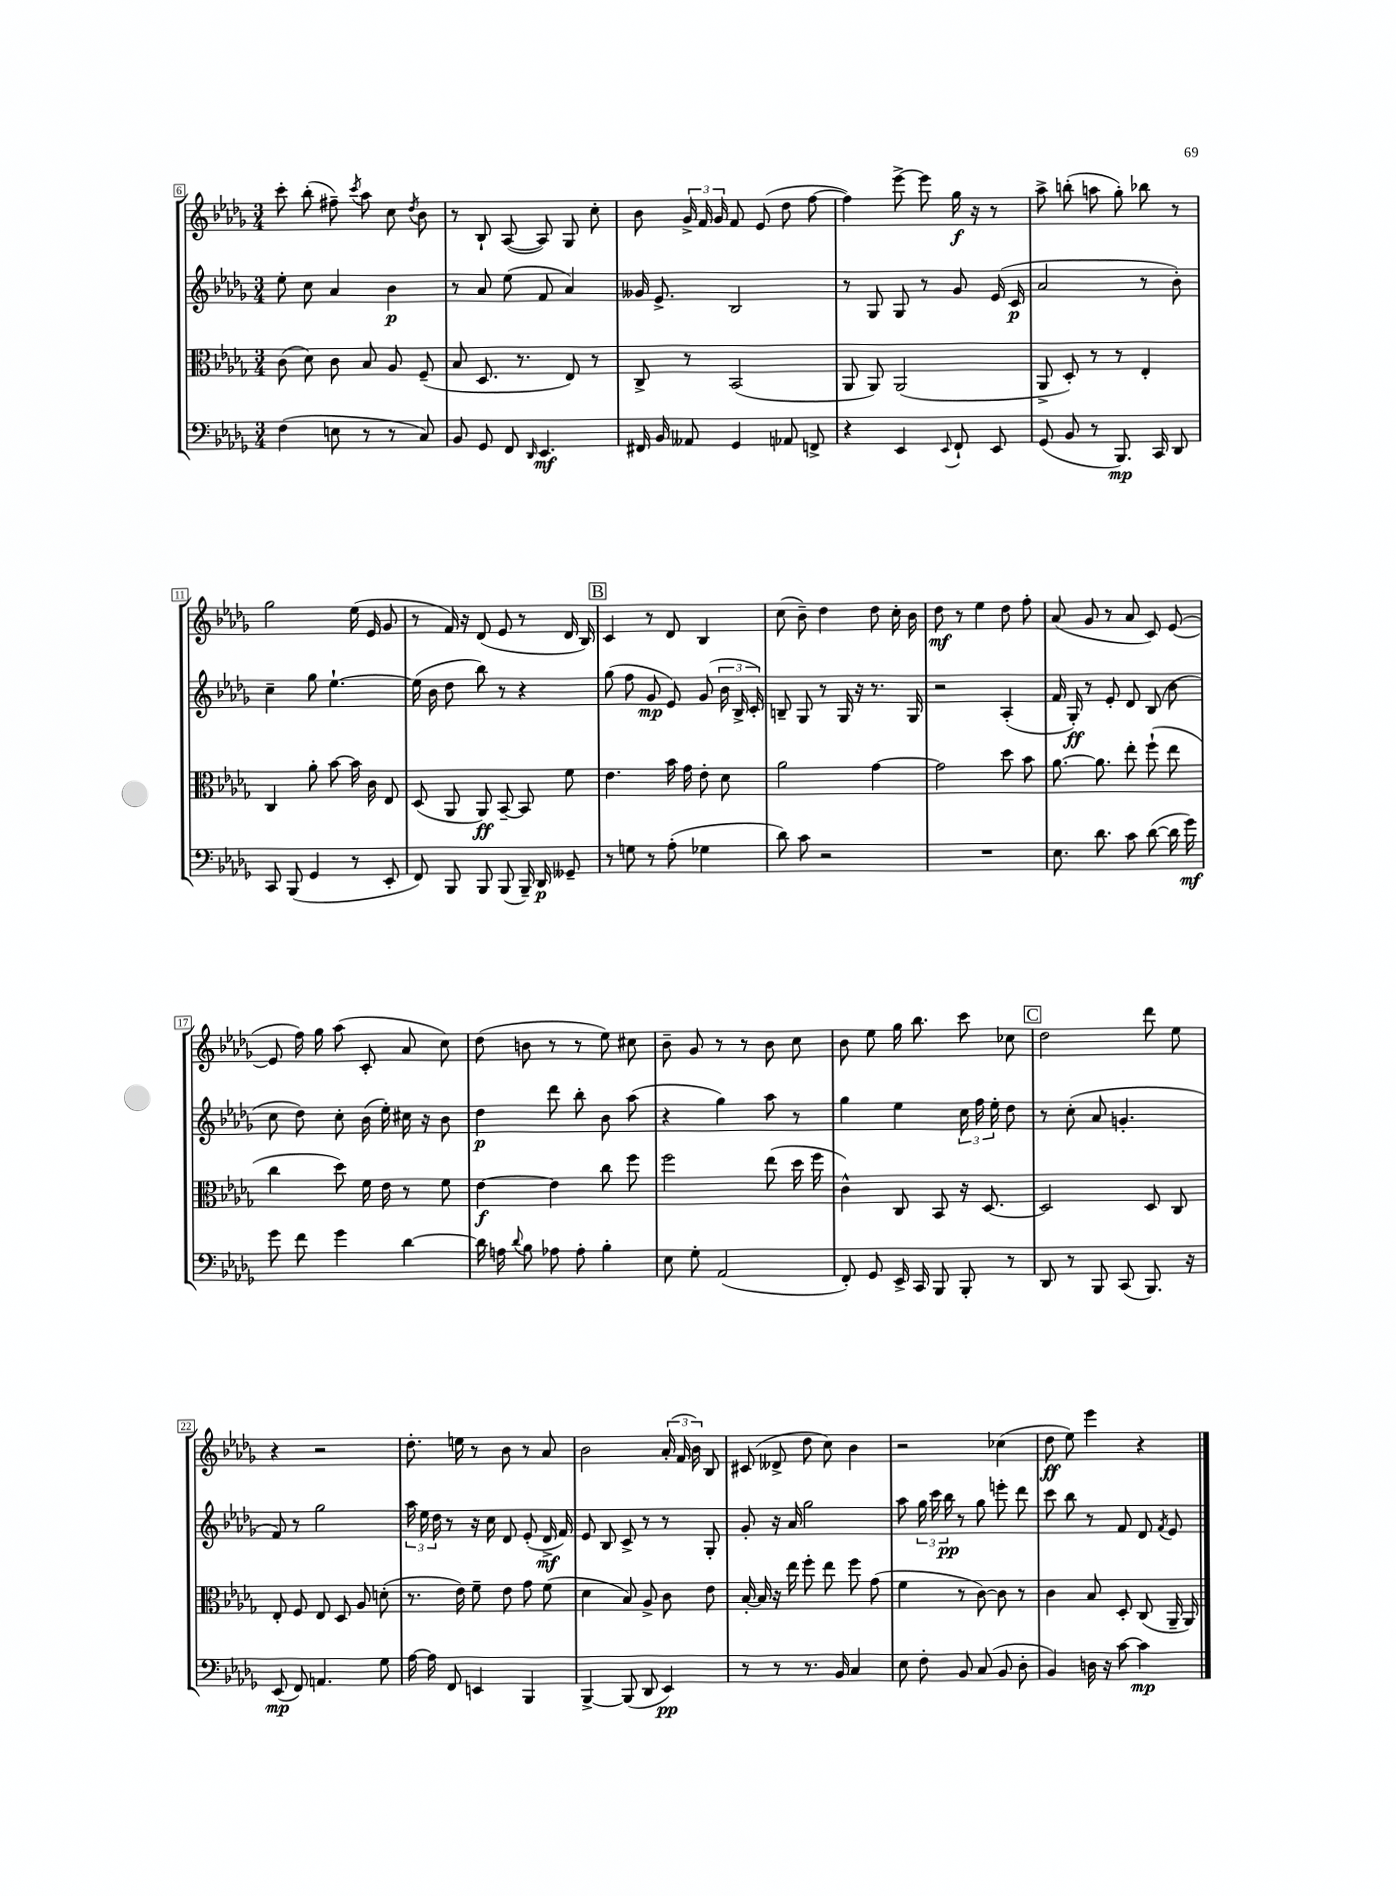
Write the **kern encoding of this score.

**kern	**kern	**kern	**kern
*staff4	*staff3	*staff2	*staff1
*clefF4	*clefC3	*clefG2	*clefG2
*k[b-e-a-d-g-]	*k[b-e-a-d-g-]	*k[b-e-a-d-g-]	*k[b-e-a-d-g-]
*M3/4	*M3/4	*M3/4	*M3/4
(4F\	(8c\	8ee-'\	8ccc'\
.	8d-\)	8cc\	(8bb-'\
8E\	8c\	4a-/	8ff#~\)
.	.	.	8qccc/
8r	8B-/	.	8aa-\
8r	8A-/	4b-\	8cc\
.	.	.	8qdd-/
8C/)	(8F~/	.	8b-\
=	=	=	=
8BB-/	8B-/	8r	8r
8GG-/	8.D-/	8a-/	8B-`/
8FF/	.	(8ee-\	([8A-/
.	8.r	.	.
16qqDD-/	.	.	.
4.EE-/	.	8f/	8A-/])
.	8E-/)	4a-/)	8G-/
.	8r	.	8cc'\
=	=	=	=
16FF#/	8C^/	16g--/	8b-\
16BB-/	.	8.e-^/	.
8AA--/	8r	.	24g-^/
.	.	.	24f/
.	.	.	24g-/
4GG-/	(2BB-/	2B-/	8f/
.	.	.	(8e-/
8AA-/	.	.	8dd-\
8FF^/	.	.	[8ff\
=	=	=	=
4r	8AA-/	8r	4ff\])
.	8AA-/)	8G-/	.
4EE-/	(2AA-/	8G-/	[8eee-^\
.	.	8r	8eee-\]
8qqEE-/	.	.	.
8FF`/	.	8g-/	16gg-\
.	.	.	16r
8EE-/	.	(16e-/	8r
.	.	16c/	.
=	=	=	=
(8GG-/	8AA-^/	2a-/	8aa-^\
8BB-/	8D-'/)	.	(8bb'\
8r	8r	.	8aa\
8.BBB-/)	8r	.	8gg-'\)
.	4E-'/	8r	8bb-\
16CC/	.	.	.
8DD-/	.	8b-'\)	8r
=	=	=	=
8CC/	4C/	4cc~\	2gg-\
(8BBB-/	.	.	.
4GG-/	8a-'\	8gg-\	.
.	[8b-\	[4.ee-`\	.
8r	16b-\]	.	(16ee-\
.	16c\	.	16e-/
8EE-'/	8E-/	.	8g-/
=	=	=	=
8FF/)	(8D-/	(16ee-\]	8r
.	.	16b-\	.
8BBB-/	8AA-/	8dd-\	16f/)
.	.	.	16r
8BBB-/	8AA-/)	8bb-\)	(8d-/
(8BBB-/	[8BB-~/	8r	8e-/
16BBB-~/)	8BB-/]	4r	8r
16DD-/	.	.	.
8GG--~/	8f\	.	16d-/
.	.	.	16B-/)
=	=	=	=
8r	4.e-\	(8gg-\	4c/
8G\	.	8ff\	.
8r	.	8g-/	8r
(8A-'\	16b-\	8e-/)	8d-/
.	16g-\	.	.
4G-\	8e-'\	(8g-/	4B-/
.	8d-\	24b-\	.
.	.	24B-^/	.
.	.	24c'/)	.
=	=	=	=
8d-\)	2a-\	8B~/	(8cc\
8c\	.	8G-/	8b-~\)
2r	.	8r	4dd-\
.	.	16G-/	.
.	.	16r	.
.	[4g-\	8.r	8dd-\
.	.	.	16cc'\
.	.	16G-/	16b-\
=	=	=	=
2.r	2g-\]	2r	8dd-\
.	.	.	8r
.	.	.	4ee-\
.	8dd-\	(4A-'/	8dd-\
.	8b-\	.	8ff'\
=	=	=	=
8.E-\	[8.a-\	16f/	(8a-/
.	.	16G-'/)	.
.	.	8r	8g-/
8.d-\	8.a-\]	.	.
.	.	8e-'/	8r
8c\	8ee-'\	8d-/	8a-/
([8d-\	(8ff`\	(8B-/	8c/)
16d-\]	8ee-\	8b-\	([8e-/
16g-\)	.	.	.
=	=	=	=
8g-\	4cc\	8cc\	8e-/]
8f\	.	8dd-\)	16ff\)
.	.	.	16gg-\
4g-\	8dd-\)	8cc'\	(8aa-\
.	16f\	(16b-\	8c'/
.	16e-\	16ee-'\)	.
[4d-\	8r	16cc#\	8a-/
.	.	16r	.
.	8f\	8b-\	8cc\)
=	=	=	=
16d-\]	[4e-\	4dd-\	(8dd-\
16A\	.	.	.
8qqd-/	.	.	.
8B-\	.	.	8b\
8A-\	4e-\]	8ddd-\	8r
8A-'\	.	8bb-'\	8r
4B-'\	8cc\	8b-\	8ee-\)
.	8ff\	(8aa-\	8cc#\
=	=	=	=
8E-\	2ff\	4r	8b-~\
8G-'\	.	.	8g-/
(2AA-/	.	4gg-\)	8r
.	.	.	8r
.	(8ee-\	8aa-\	8b-\
.	16dd-\	8r	8cc\
.	16ff\	.	.
=	=	=	=
8FF'/)	4c^^\)	4gg-\	8b-\
8GG-/	.	.	8ee-\
16EE-^/	8C/	4ee-\	16gg-\
16CC/	.	.	8.bb-\
8BBB-/	8BB-/	.	.
8BBB-'/	16r	24cc\	8ccc\
.	.	24ff\	.
.	[8.D-/	.	.
.	.	24ee-'\	.
8r	.	8dd-\	8cc-\
=	=	=	=
8DD-/	2D-/]	8r	2dd-\
8r	.	(8cc'\	.
8BBB-/	.	8a-/	.
(8CC/	.	4.g'/	.
8.BBB-/)	8D-/	.	8ddd-\
.	8C/	.	8ee-\
16r	.	.	.
=	=	=	=
(8EE-/	8E-'/	8f/)	4r
8FF/)	8F/	8r	.
4.AA/	8E-/	2gg-\	2r
.	8D-/	.	.
.	8A-/	.	.
8G-\	(8d'\	.	.
=	=	=	=
[16A-\	8.r	24aa-\	8.dd-'\
.	.	24ee-\	.
16A-\]	.	.	.
.	.	24dd-\	.
8FF/	.	8r	.
.	16e-\)	.	16ee\
4EE/	8f~\	16r	8r
.	.	16cc\	.
.	8e-\	8d-/	8b-\
4BBB-/	8g-\	(8e-'/	8r
.	(8f\	16d-^/	8a-/
.	.	16f/)	.
=	=	=	=
[4BBB-^/	4d-\	8e-/	2b-\
.	.	8B-/	.
(8BBB-/]	8B-/)	8c^/	.
8DD-/	8A-^/	8r	.
4EE-/)	8c\	8r	(24a-'/
.	.	.	24f/
.	.	.	24b-\)
.	8e-\	8G-'/	8B-/
=	=	=	=
8r	[16B-'/	8g-'/	(8c#/
.	16B-/]	.	.
8r	16r	16r	8d--^/
.	16ee-\	16a-/	.
8.r	8ff'\	2gg-\	8dd-\
.	8ee-\	.	8cc\)
16BB-/	.	.	.
4C/	8ff\	.	4b-\
.	(8g-\	.	.
=	=	=	=
8E-\	4f\	8aa-\	2r
8F'\	.	24gg-\	.
.	.	24ccc\	.
.	.	24bb-\	.
8BB-/	8r	8r	.
(8C/	[8c\)	8gg-\	.
8BB-/	8c\]	8eee'\	(4cc-\
8D-'\	8r	8ddd-\	.
=	=	=	=
4BB-/)	4c\	8ccc\	8dd-\
.	.	8bb-\	8ee-\)
16D\	8B-/	8r	4eee-\
16r	.	.	.
[8c\	8D-'/	8f/	.
4c\]	(8C/	8d-/	4r
.	.	8qf/	.
.	16AA-~/	8e-/	.
.	16AA-/)	.	.
==	==	==	==
*-	*-	*-	*-
